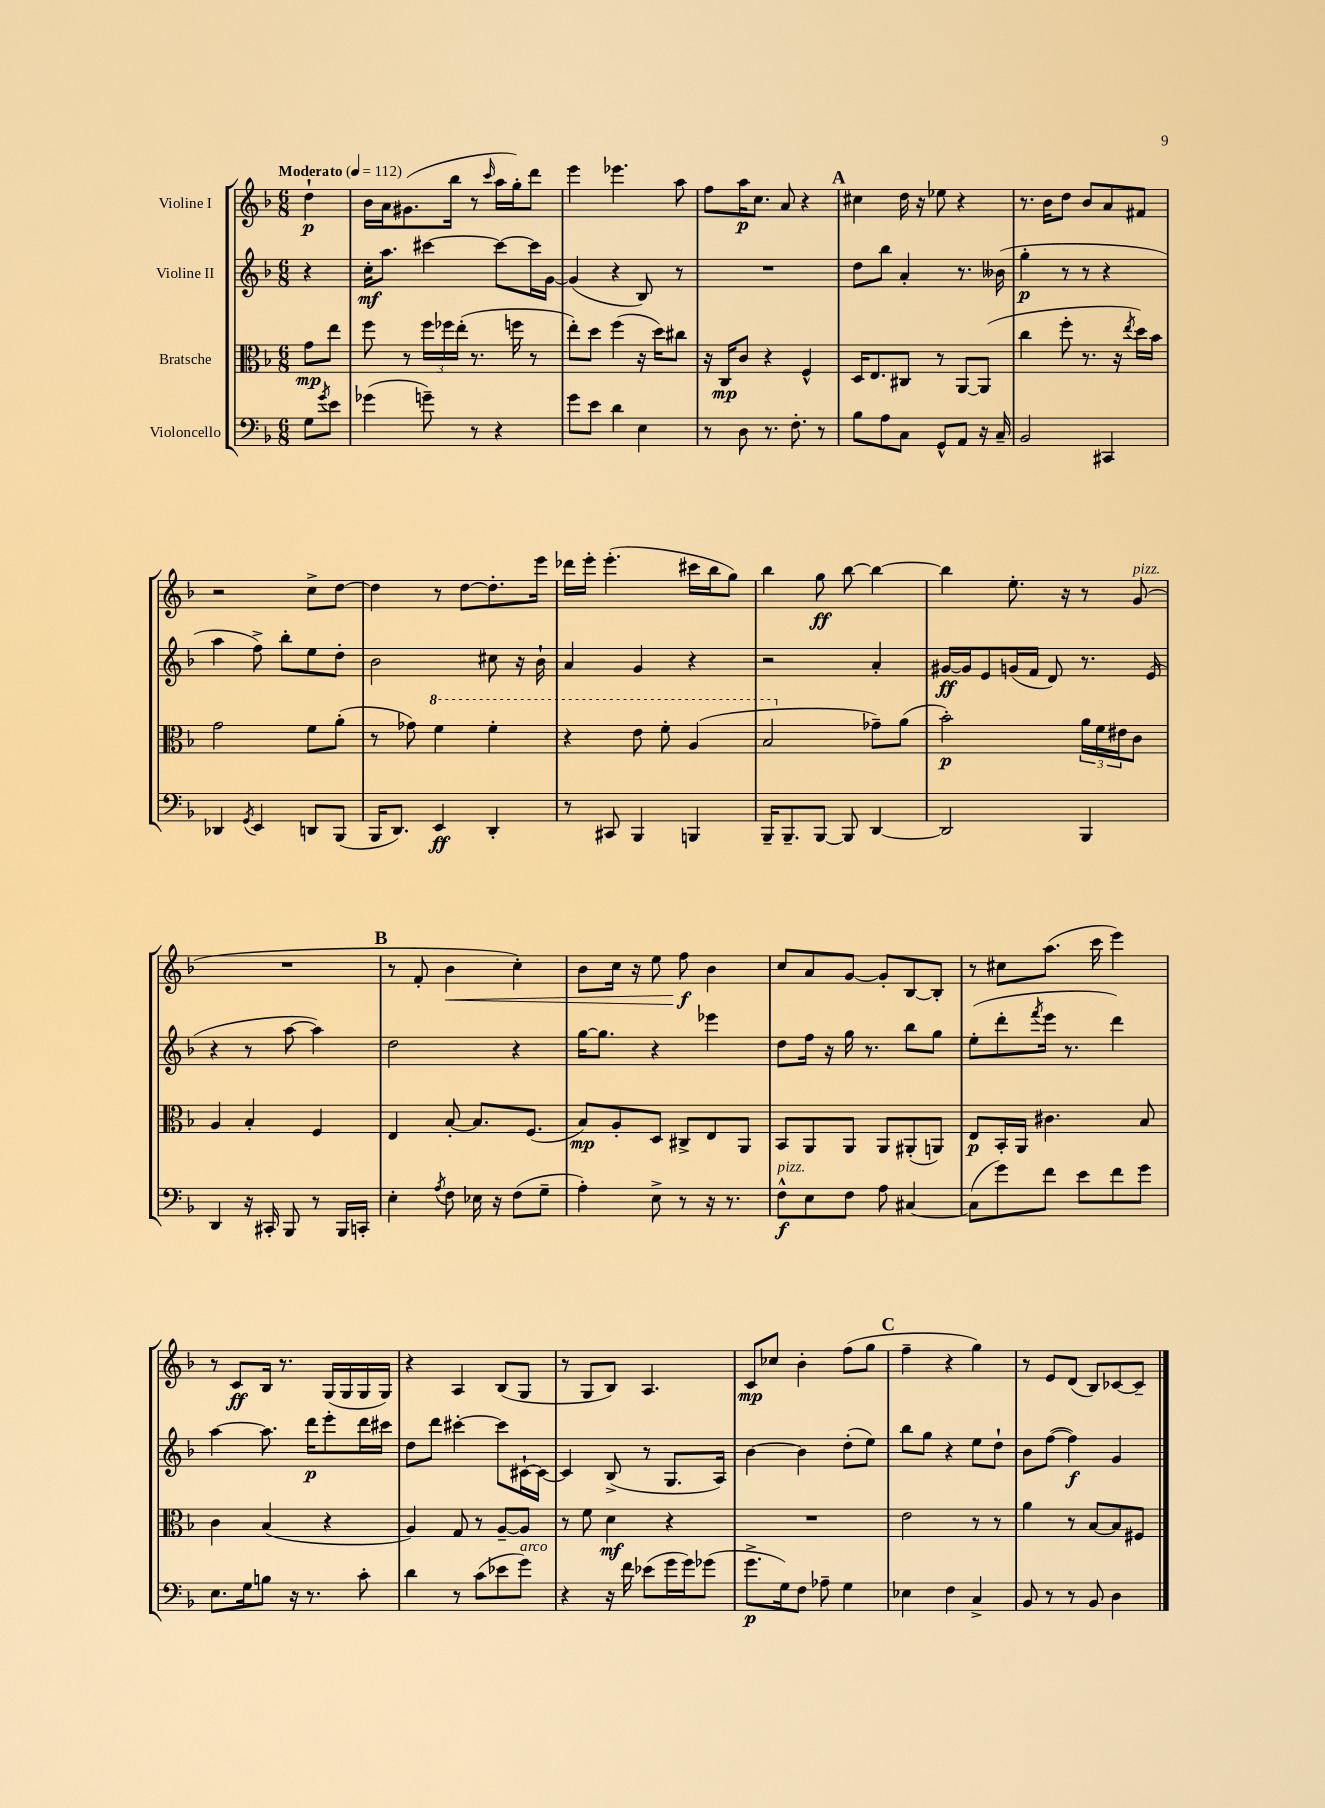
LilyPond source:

<<
\new StaffGroup <<
\new Staff = "s0" \with { instrumentName = "Violine I" } {
    \clef treble \key f \major \numericTimeSignature \time 6/8 \partial 4 \tempo "Moderato" 4 = 112
    d''4-!\p |
    bes'16 a'16 gis'8.( bes''16 r8 \grace { c'''16 } a''16 g''16-.) d'''8 |
    e'''4 ees'''4. a''8 |
    f''8 a''16\p c''8. a'8 r4 |
    \mark \markup { \bold "A" } cis''4 d''16 r16 ees''8 r4 |
    r8. bes'16 d''8 bes'8 a'8 fis'8 |
    r2 c''8-> d''8~ |
    d''4 r8 d''8~ d''8.-. e'''16 |
    des'''16 e'''16-. e'''4.-.( cis'''16 bes''16 g''8) |
    bes''4 g''8\ff bes''8~ bes''4~ |
    bes''4 e''8.-. r16 r8 g'8^\markup { \italic "pizz." }( |
    R2. |
    \mark \markup { \bold "B" } r8 f'8-. bes'4\< c''4-.) |
    bes'8 c''16 r16 e''8 f''8\f\! bes'4 |
    c''8 a'8 g'8~ g'8-. bes8~ bes8-. |
    r8 cis''8 a''8.( c'''16 e'''4) |
    r8 c'8\ff bes16 r8. g16( g16 g16 g16) |
    r4 a4 bes8( g8 |
    r8 g8 bes8) a4. |
    c'8\mp ces''8 bes'4-. f''8( g''8 |
    \mark \markup { \bold "C" } f''4-- r4 g''4) |
    r8 e'8 d'8( bes8) ces'8~ ces'8-- \bar "|." |
}
\new Staff = "s1" \with { instrumentName = "Violine II" } {
    \clef treble \key f \major \numericTimeSignature \time 6/8 \partial 4
    r4 |
    c''16-.\mf a''8. cis'''4~ cis'''8~ cis'''16 g'16~ |
    g'4( r4 bes8) r8 |
    R2. |
    \mark \markup { \bold "A" } d''8 bes''8 a'4-. r8. beses'16( |
    g''4-.\p r8 r8 r4 |
    a''4 f''8->) bes''8-. e''8 d''8-. |
    bes'2 cis''8 r16 bes'16-! |
    a'4 g'4 r4 |
    r2 a'4-. |
    gis'16~\ff gis'16 e'8 g'16( f'16 d'8) r8. e'16( |
    r4 r8 a''8~ a''4) |
    \mark \markup { \bold "B" } d''2 r4 |
    g''16~ g''8. r4 ees'''4 |
    d''8 f''16 r16 g''16 r8. bes''8 g''8 |
    e''8-.( d'''8-. \acciaccatura { f'''8 } e'''16 r8. d'''4) |
    a''4~ a''8. d'''16\p e'''8-. d'''16 cis'''16 |
    d''8 d'''8 cis'''4~-. cis'''8 cis'16~-! cis'16~ |
    cis'4 bes8->( r8 g8. a16) |
    bes'4~ bes'4 d''8-.( e''8) |
    \mark \markup { \bold "C" } bes''8 g''8 r4 e''8 d''8-! |
    bes'8 f''8~( f''4\f) g'4 \bar "|." |
}
\new Staff = "s2" \with { instrumentName = "Bratsche" } {
    \clef alto \key f \major \numericTimeSignature \time 6/8 \partial 4
    g'8\mp e''8 |
    f''8 r8 \tuplet 3/2 { f''16 fes''16 e''16-.( } r8. f''16 r8 |
    e''8-.) d''8 f''4( r16 d''16) cis''8 |
    r16 c16\mp c'8 r4 f4-^ |
    \mark \markup { \bold "A" } d16 e8. cis8 r8 a,8~ a,8( |
    c''4 f''8-. r8. r16 \acciaccatura { e''8 } d''16) bes'16 |
    g'2 f'8 a'8-.( |
    r8 ges'8) \ottava #1 f''4 f''4-. |
    r4 e''8 f''8-. a'4( |
    bes'2 \ottava #0 ges'8--) a'8( |
    bes'2-.\p) \tuplet 3/2 { a'16 f'16 eis'16 } c'8 |
    a4 bes4-. f4 |
    \mark \markup { \bold "B" } e4 bes8~-. bes8. f8.( |
    bes8\mp) a8-. d8 cis8-> e8 a,8 |
    bes,8 a,8 a,8 a,8 ais,8-.( a,8) |
    e8\p bes,16-. a,16 cis'4. bes8 |
    c'4 bes4( r4 |
    a4) g8 r8 a8~-- a8 |
    r8 f'8 d'4\mf r4 |
    R2. |
    \mark \markup { \bold "C" } e'2 r8 r8 |
    a'4 r8 bes8~ bes8 fis8 \bar "|." |
}
\new Staff = "s3" \with { instrumentName = "Violoncello" } {
    \clef bass \key f \major \numericTimeSignature \time 6/8 \partial 4
    g8 \acciaccatura { g'8 } e'8 |
    ges'4( g'8--) r8 r4 |
    g'8 e'8 d'4 e4 |
    r8 d8 r8. f8.-. r8 |
    \mark \markup { \bold "A" } bes8 a8 c8 g,8-^ a,8 r16 c16-- |
    bes,2 cis,4 |
    des,4 \acciaccatura { g,8 } e,4 d,8 bes,,8( |
    bes,,16 d,8.) e,4\ff d,4-. |
    r8 cis,8 bes,,4 b,,4 |
    bes,,16-- bes,,8.-- bes,,8~ bes,,8 d,4~ |
    d,2 bes,,4 |
    d,4 r16 cis,16-. bes,,8 r8 bes,,16 c,16-. |
    \mark \markup { \bold "B" } e4-. \acciaccatura { a8 } f8 ees16 r16 f8( g8-- |
    a4-.) e8-> r8 r16 r8. |
    f8-^\f^\markup { \italic "pizz." } e8 f8 a8 cis4~ |
    cis8( g'8) f'8 e'8 f'8 g'8 |
    e8. g16 b8 r16 r8. c'8-. |
    d'4 r8 c'8( ees'8 g'8^\markup { \italic "arco" }) |
    r4 r16 f'16 ees'8( g'16 g'16) ges'8( |
    g'8.->\p g16) f8 aes8-- g4 |
    \mark \markup { \bold "C" } ees4 f4 c4-> |
    bes,8 r8 r8 bes,8 d4 \bar "|." |
}
>>
>>
\layout { \context { \Score \remove "Bar_number_engraver" } }
